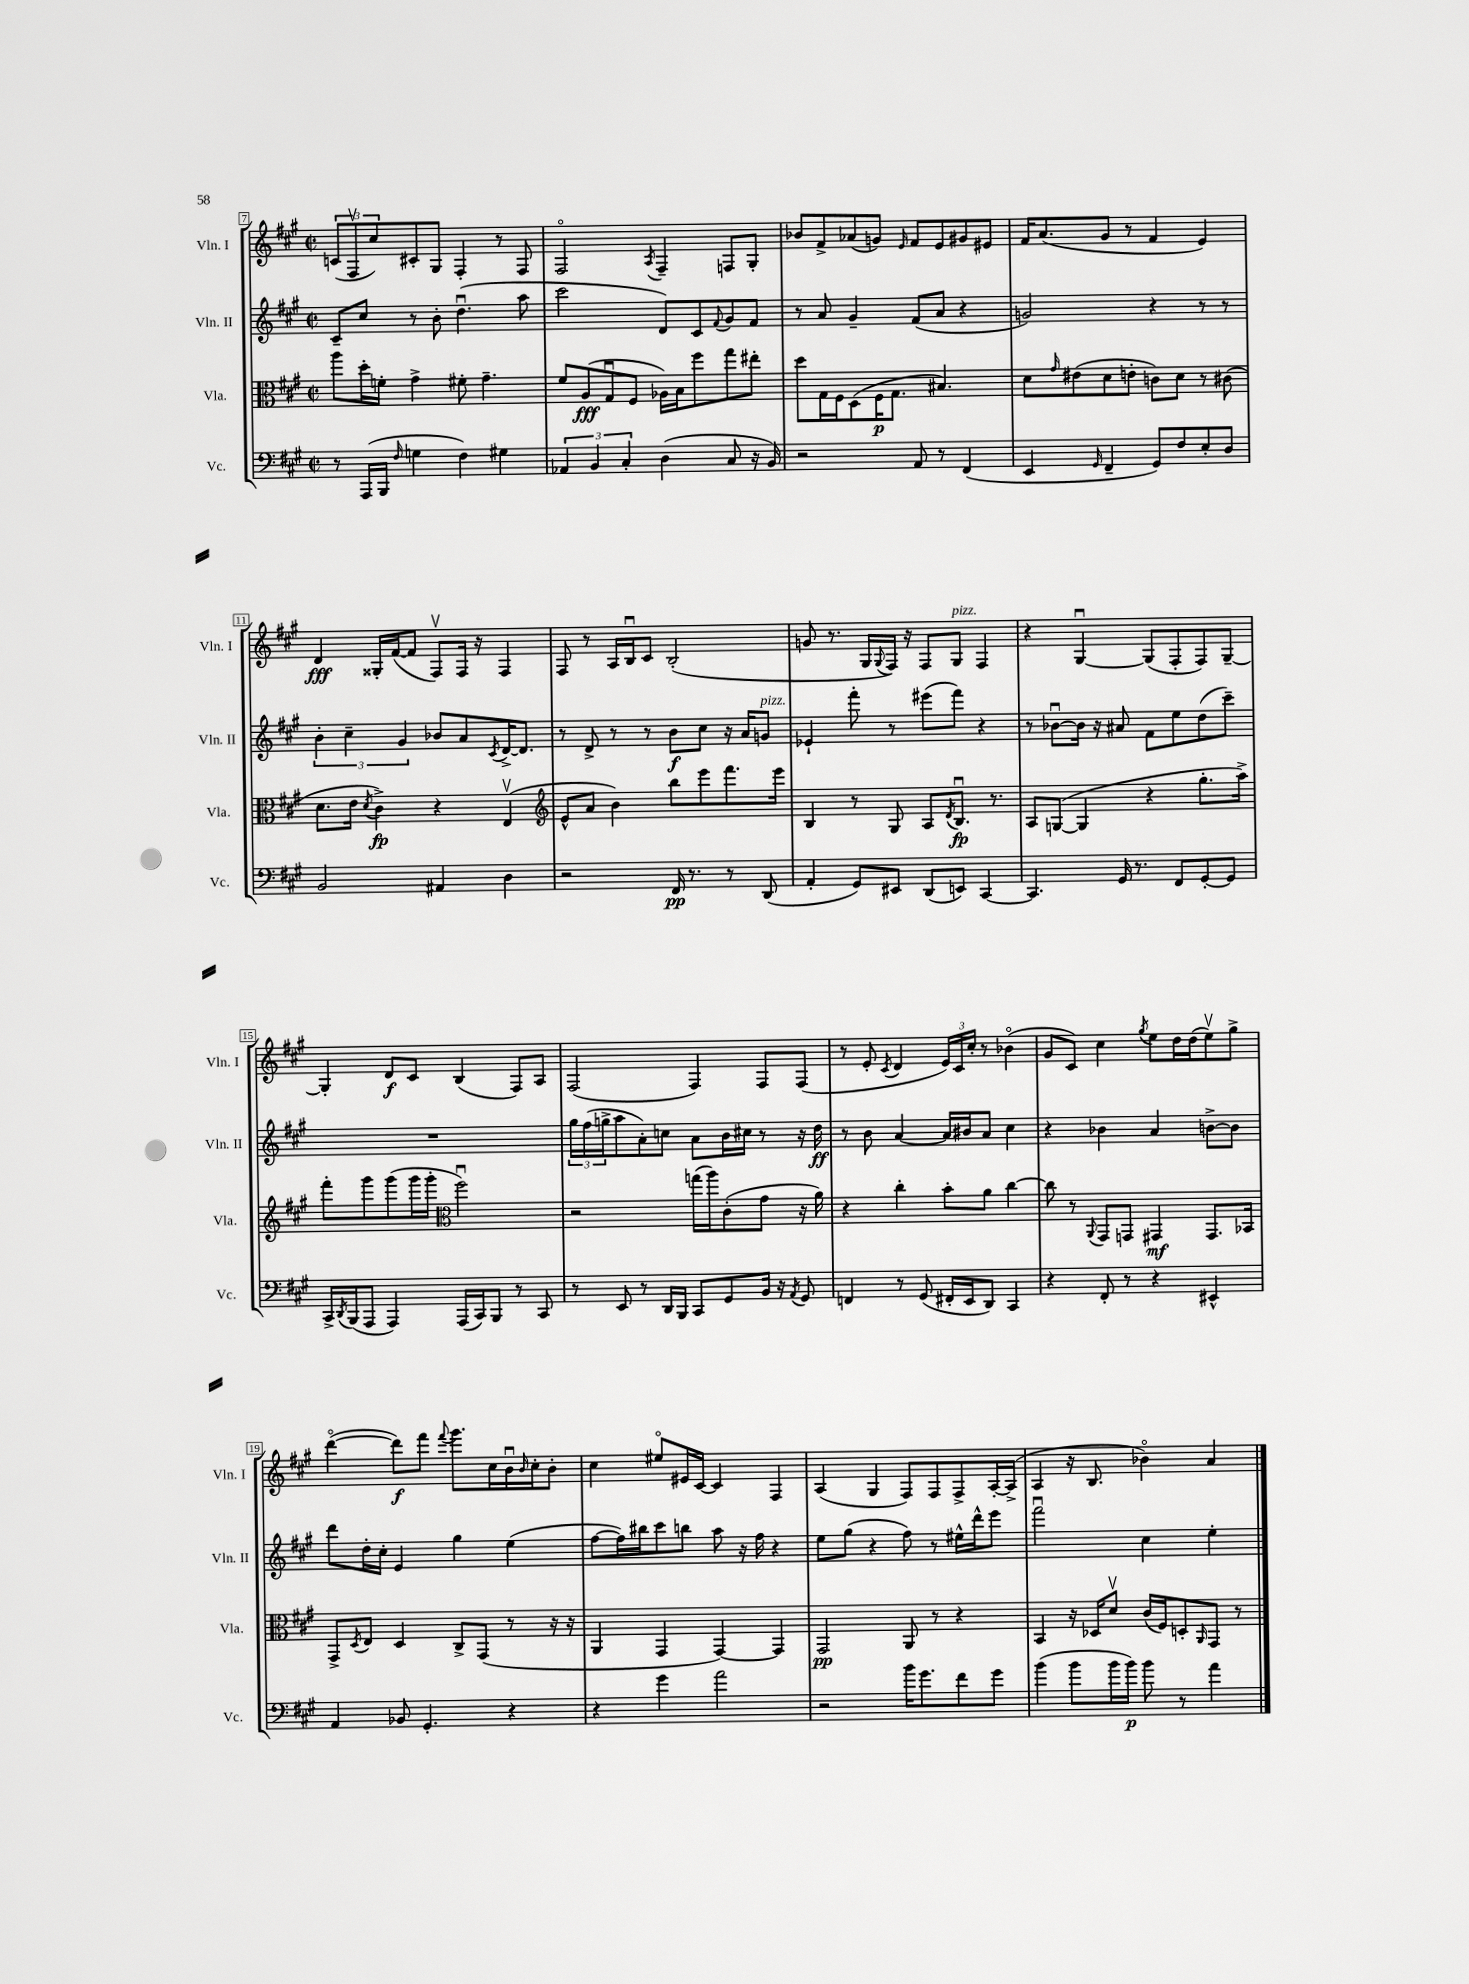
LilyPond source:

<<
\new StaffGroup <<
\new Staff = "s0" \with { instrumentName = "Vln. I" shortInstrumentName = "Vln. I" } {
    \clef treble \key a \major \defaultTimeSignature \time 2/2
    \tuplet 3/2 { c'8( fis8\upbow cis''8) } cis'8-. gis8 fis4-. r8 fis8 |
    fis2\flageolet \acciaccatura { a8 } fis4-- f8 gis8-. |
    bes'8 fis'8-> aes'8( g'8) \grace { e'16 } fis'8 e'8 gis'8 eis'8 |
    fis'16 a'8.( gis'8 r8 fis'4 e'4) |
    d'4\fff gisis16-. fis'16~( fis'8 fis8\upbow) fis16 r16 fis4 |
    fis8 r8 a16 b16\downbow cis'8 b2-.( |
    g'8 r8. gis16 \appoggiatura { gis8 } fis16) r16 fis8 gis8^\markup { \italic "pizz." } fis4 |
    r4 gis4~\downbow gis8( fis8-. fis8) gis8~-- |
    gis4-. d'8\f cis'8 b4( fis8) a8 |
    fis2( fis4) fis8 fis8( |
    r8 e'8-. \acciaccatura { cis'8 } d'4 \tuplet 3/2 { e'16) cis'16 cis''16-. } r8 bes'4\flageolet( |
    gis'8 cis'8) cis''4 \acciaccatura { gis''8 } e''8 d''16 d''16( e''8\upbow) gis''8-> |
    d'''4~\flageolet( d'''8\f) fis'''8 \appoggiatura { fis'''8 } gis'''8. cis''16 b'16\downbow \grace { b'16 } cis''16-. b'8-. |
    cis''4 eis''8\flageolet eis'16 cis'16~ cis'4 fis4 |
    a4( gis4 fis8) fis8 fis8-> a16~-. a16->( |
    a4 r16 b8. bes'4\flageolet) a'4 \bar "|." |
}
\new Staff = "s1" \with { instrumentName = "Vln. II" shortInstrumentName = "Vln. II" } {
    \clef treble \key a \major \defaultTimeSignature \time 2/2
    cis'8-- cis''8 r8 b'8-. d''4.\downbow( a''8 |
    cis'''2 d'8) cis'8 \appoggiatura { fis'8 } gis'8 fis'8 |
    r8 a'8 gis'4-- fis'8( a'8 r4 |
    g'2) r4 r8 r8 |
    \tuplet 3/2 { b'4-. cis''4-- gis'4 } bes'8 a'8 \acciaccatura { cis'8 } d'16~-> d'8. |
    r8 d'8-> r8 r8 b'8\f cis''8 r16 a'16 g'8^\markup { \italic "pizz." } |
    ees'4-! fis'''8-. r8 eis'''8( fis'''8) r4 |
    r8 bes'8~\downbow bes'16 r16 ais'8 fis'8 e''8 d''8( cis'''8--) |
    R1 |
    \tuplet 3/2 { gis''16 fis''16( g''16-> } a''8 a'8-.) c''8 a'8 b'16 cis''16 r8 r16 d''16\ff |
    r8 b'8 a'4~ a'16 bis'16 a'8 cis''4 |
    r4 bes'4 a'4 b'8~-> b'8 |
    d'''8 d''16-. cis''16-. e'4 gis''4 e''4( |
    fis''8~ fis''16) bis''16 cis'''8 b''8 a''8 r16 fis''16 r4 |
    e''8 gis''8( r4 fis''8) r8 eis''16-^ d'''16-^ e'''8 |
    fis'''2\downbow cis''4 e''4-. \bar "|." |
}
\new Staff = "s2" \with { instrumentName = "Vla." shortInstrumentName = "Vla." } {
    \clef alto \key a \major \defaultTimeSignature \time 2/2
    a''8 d''16-. f'16-. gis'4-> fis'8-. gis'4.-- |
    fis'8 a8\fff( gis8\downbow fis8 aes16) b16 fis''8 gis''8 eis''8-. |
    d''8 gis16 fis16 d8( fis16\p gis8. bis4.) |
    d'8 \grace { gis'16 } eis'8( d'8 e'8-. c'8) d'8 r8 cis'8( |
    d'8. e'16 \acciaccatura { d'8 } cis'4->\fp) r4 e4\upbow( |
    \clef treble e'8-^ a'8 b'4) b''8 e'''8 fis'''8. e'''16 |
    b4 r8 gis8 a8 \acciaccatura { d'8 } b8.\downbow\fp r8. |
    a8 g8~( g4 r4 gis''8.-. a''16->) |
    fis'''8-. gis'''8 gis'''8( gis'''16 gis'''16-. \clef alto fis''2\downbow) |
    r2 g''16( a''16) cis'8-.( gis'8 r16 a'16) |
    r4 cis''4-. b'8-. a'8 cis''4~ |
    cis''8 r8 \appoggiatura { a,8 } gis,8 g,8 gis,4\mf gis,8. bes,16 |
    gis,8-> \acciaccatura { d8 } e8 d4 cis8-> gis,8( r8 r16 r16 |
    a,4 gis,4 gis,4~) gis,4 |
    gis,2\pp a,8 r8 r4 |
    b,4 r16 des16 d'8\upbow cis'16( fis16) d8-. \grace { a,16 } gis,8 r8 \bar "|." |
}
\new Staff = "s3" \with { instrumentName = "Vc." shortInstrumentName = "Vc." } {
    \clef bass \key a \major \defaultTimeSignature \time 2/2
    r8 a,,16( b,,16 \grace { fis16 } g4 fis4) gis4 |
    \tuplet 3/2 { aes,4 b,4 cis4-. } d4( cis8 r16 b,16) |
    r2 a,8 r8 fis,4( |
    e,4 \grace { gis,16 } fis,4-- gis,8) fis8 e8-. d8 |
    b,2 ais,4 d4 |
    r2 fis,16\pp r8. r8 d,8( |
    a,4-. gis,8) eis,8 d,8( e,8) cis,4~ |
    cis,4. gis,16 r8. fis,8 gis,8~-. gis,8 |
    cis,16-> \acciaccatura { d,8 } b,,16( a,,8 a,,4) a,,16( cis,16) b,,8 r8 cis,8 |
    r8 e,8 r8 d,16 b,,16 cis,8 gis,8 b,16 r16 \acciaccatura { a,8 } gis,8 |
    f,4 r8 gis,8( fis,16-. e,16 d,8) cis,4 |
    r4 fis,8-. r8 r4 eis,4-^ |
    a,4 bes,8 gis,4.-. r4 |
    r4 gis'4 a'2 |
    r2 b'16 gis'8. fis'8 gis'8 |
    b'4( b'8 b'16 b'16\p) b'8 r8 a'4 \bar "|." |
}
>>
>>
\layout { \context { \Score currentBarNumber = #7 \override BarNumber.stencil = #(make-stencil-boxer 0.1 0.3 ly:text-interface::print) } }
